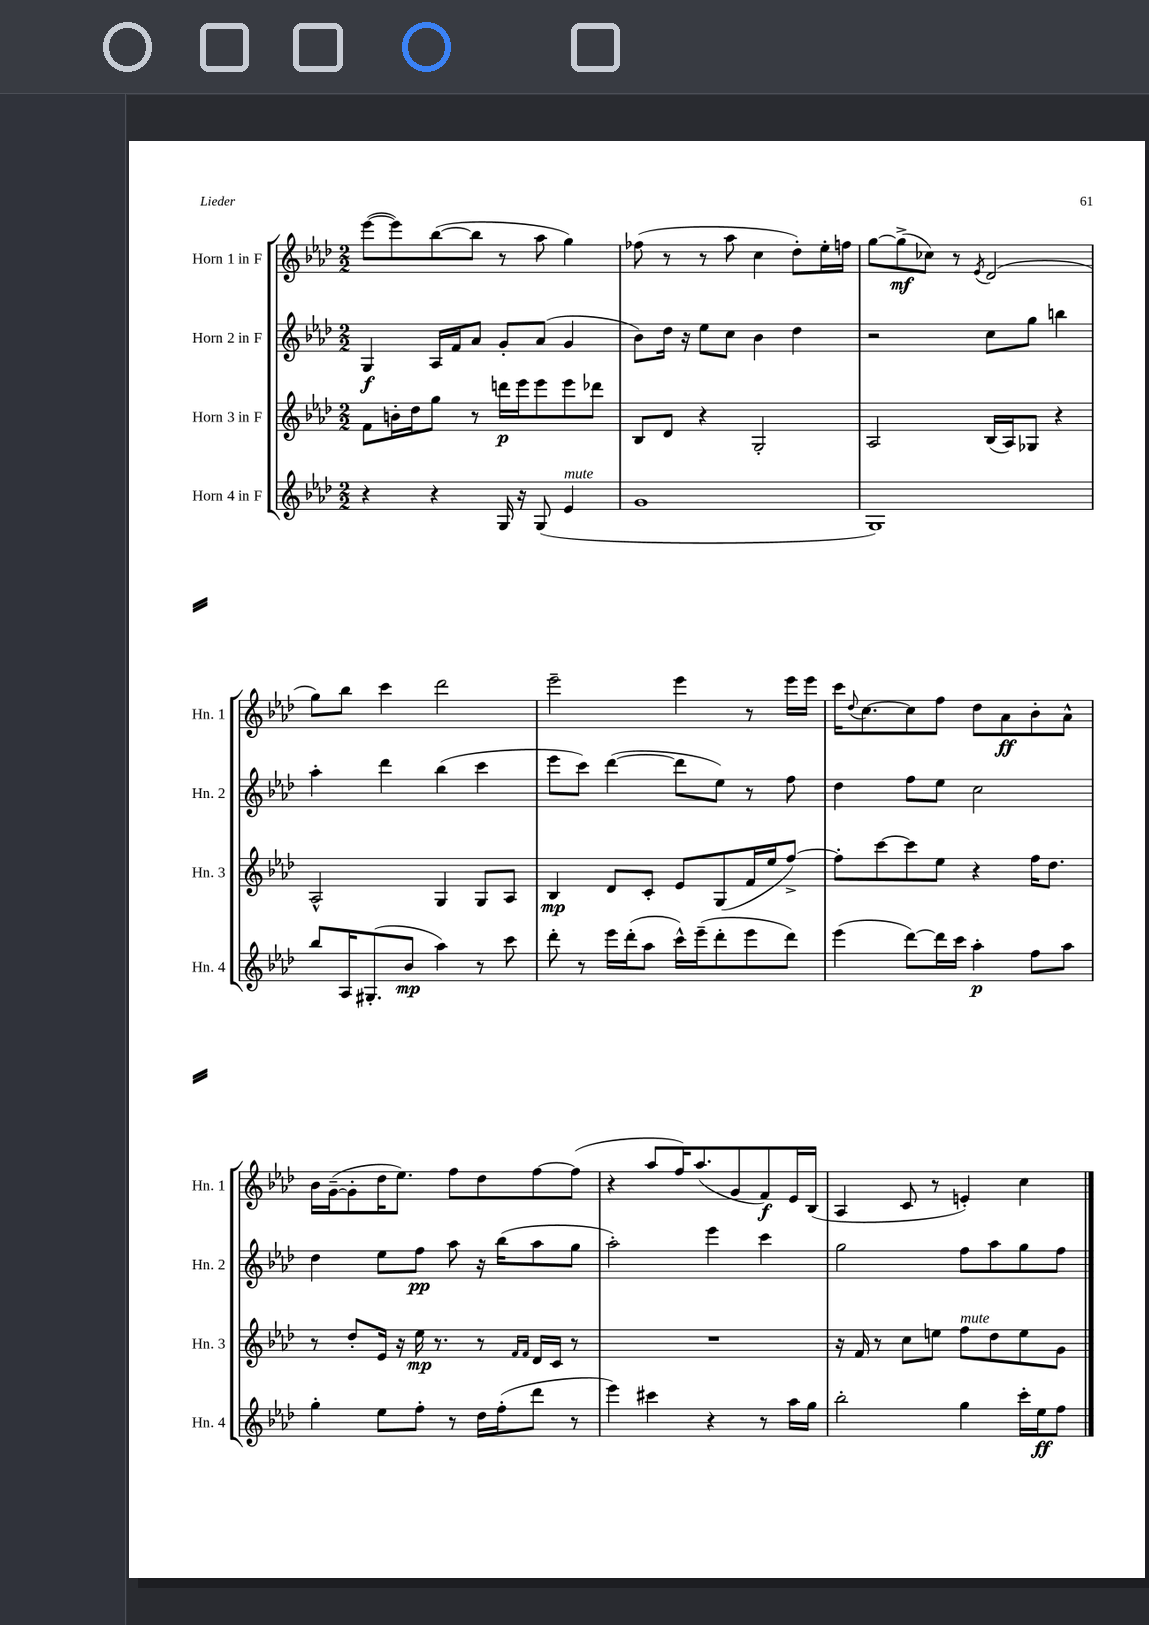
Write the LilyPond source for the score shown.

<<
\new StaffGroup <<
\new Staff = "s0" \with { instrumentName = "Horn 1 in F" shortInstrumentName = "Hn. 1" } {
    \clef treble \key aes \major \numericTimeSignature \time 2/2
    ees'''8~( ees'''8) bes''8~( bes''8 r8 aes''8 g''4) |
    fes''8( r8 r8 aes''8 c''4 des''8-.) ees''16-. f''16 |
    g''8~ g''8->\mf( ces''8) r8 \acciaccatura { ees'8 } des'2( |
    g''8) bes''8 c'''4 des'''2 |
    ees'''2-- ees'''4 r8 ees'''16 ees'''16 |
    c'''16 \appoggiatura { des''8 } c''8.~ c''8 f''8 des''8 aes'8\ff bes'8-. aes'8-^ |
    bes'16 g'16~--( g'8-. des''16 ees''8.) f''8 des''8 f''8~ f''8( |
    r4 aes''8 f''16) aes''8.( g'8 f'8\f) ees'16 bes16( |
    aes4 c'8 r8 e'4-.) c''4 \bar "|." |
}
\new Staff = "s1" \with { instrumentName = "Horn 2 in F" shortInstrumentName = "Hn. 2" } {
    \clef treble \key aes \major \numericTimeSignature \time 2/2
    g4\f aes16 f'16 aes'8 g'8-. aes'8( g'4 |
    bes'8) des''16 r16 ees''8 c''8 bes'4 des''4 |
    r2 c''8 g''8 b''4 |
    aes''4-. des'''4 bes''4( c'''4 |
    ees'''8 c'''8) des'''4~( des'''8 ees''8) r8 f''8 |
    des''4 f''8 ees''8 c''2 |
    des''4 ees''8 f''8\pp aes''8 r16 bes''16( aes''8 g''8 |
    aes''2-.) ees'''4 c'''4 |
    g''2 f''8 aes''8 g''8 f''8 \bar "|." |
}
\new Staff = "s2" \with { instrumentName = "Horn 3 in F" shortInstrumentName = "Hn. 3" } {
    \clef treble \key aes \major \numericTimeSignature \time 2/2
    f'8 b'16-. des''16 g''8 r8 d'''16\p ees'''16 ees'''8 ees'''8 des'''8 |
    bes8 des'8 r4 g2-. |
    aes2 bes16( aes16) ges8 r4 |
    aes2-^ g4 g8 aes8 |
    bes4\mp des'8 c'8-. ees'8 g8( f'16 ees''16 f''8~->) |
    f''8-. c'''8~ c'''8 ees''8 r4 f''16 des''8. |
    r8 des''8-. ees'16 r16 ees''16\mp r8. r8 \grace { f'16 f'16 } des'16 c'16 r8 |
    R1 |
    r16 f'16 r8 c''8 e''8 f''8^\markup { \italic "mute" } des''8 e''8 g'8 \bar "|." |
}
\new Staff = "s3" \with { instrumentName = "Horn 4 in F" shortInstrumentName = "Hn. 4" } {
    \clef treble \key aes \major \numericTimeSignature \time 2/2
    r4 r4 g16 r16 g8( ees'4^\markup { \italic "mute" } |
    g'1 |
    g1) |
    bes''8 aes16 gis8.-.( bes'8\mp aes''4) r8 c'''8 |
    des'''8-. r8 ees'''16 des'''16-.( aes''8 c'''16-^) ees'''16--( des'''8-. ees'''8 des'''8) |
    ees'''4( des'''8~) des'''16 c'''16 aes''4-.\p f''8 aes''8 |
    g''4-. ees''8 f''8-. r8 des''16 f''16-.( des'''8 r8 |
    ees'''4) cis'''4 r4 r8 aes''16 g''16 |
    bes''2-. g''4 c'''16-. ees''16\ff f''8 \bar "|." |
}
>>
>>
\layout { \context { \Score \remove "Bar_number_engraver" } }
